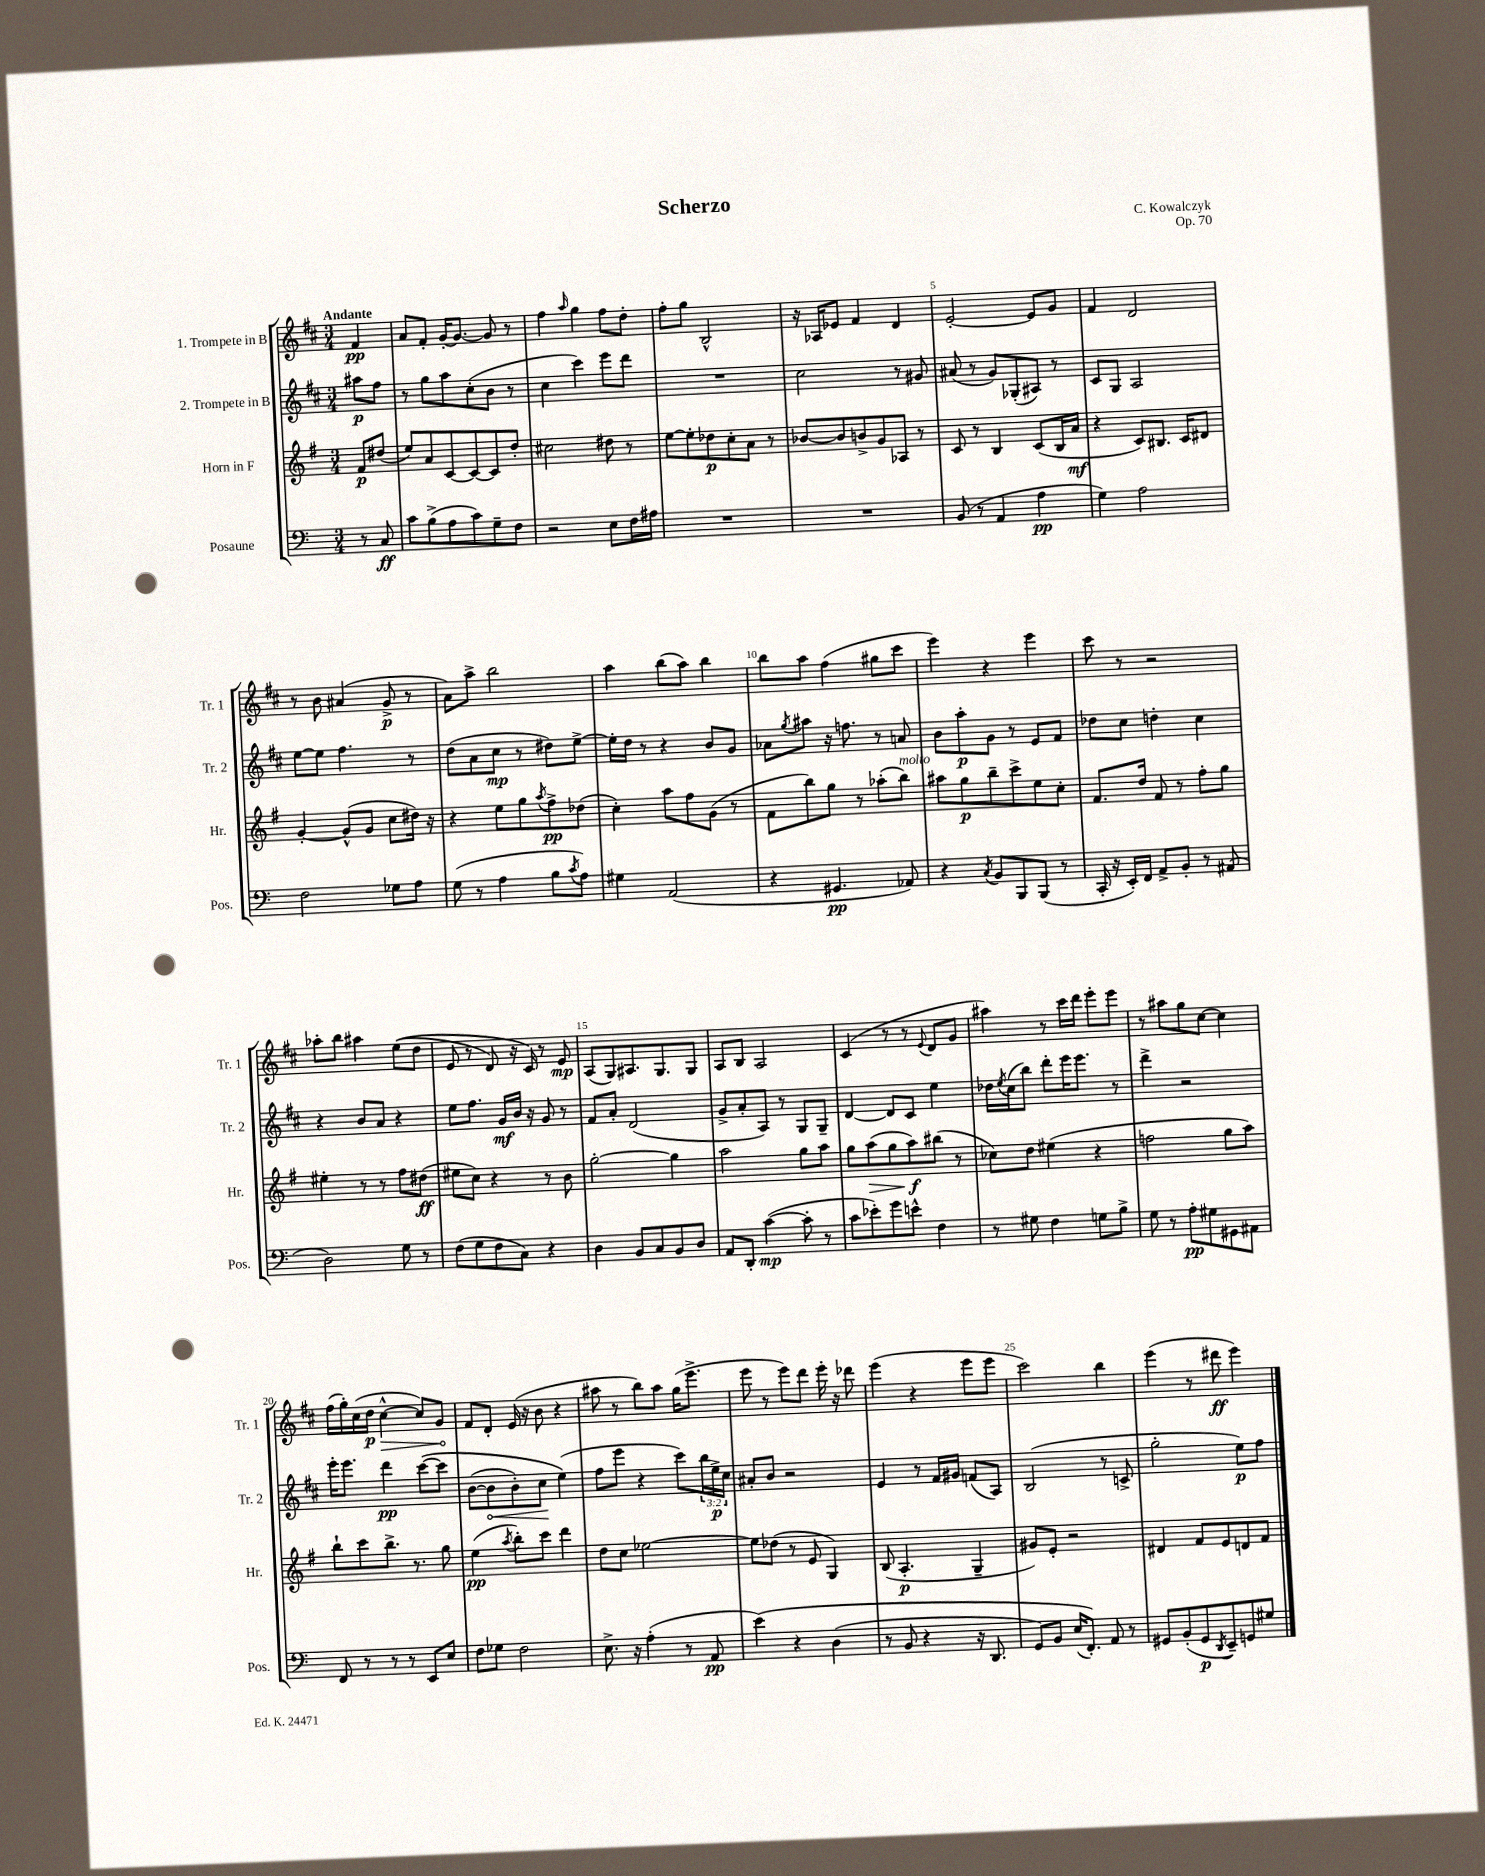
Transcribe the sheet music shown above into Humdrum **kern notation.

**kern	**kern	**kern	**kern
*staff4	*staff3	*staff2	*staff1
*clefF4	*clefG2	*clefG2	*clefG2
*k[]	*k[f#]	*k[f#c#]	*k[f#c#]
*M3/4	*M3/4	*M3/4	*M3/4
8r	8f#	8aa#	4f#
8C	(8dd#	8ff#	.
=	=	=	=
8c	8ee)	8r	8a
(8B^	8a	8gg	8f#'
8A	[8c	8aa	[16g'
.	.	.	8.g_
8c)	8c_	(8cc#'	.
8G~	8c]	8b	8g]
8F	8dd'	8r	8r
=	=	=	=
2r	2cc#	4cc#	4ff#
.	.	.	16qqaa
.	.	4ccc#)	4gg
8E	8dd#	8eee	8ff#
16F	8r	8ddd	8dd'
16A#	.	.	.
=	=	=	=
2.r	[8ee	2.r	8ff#'
.	8ee']	.	8gg
.	8dd-	.	2B^^
.	8cc'	.	.
.	8a	.	.
.	8r	.	.
=	=	=	=
2.r	[8b-	2cc#	16r
.	.	.	16A-
.	8b-]	.	8e-
.	8b^	.	4f#
.	8g	.	.
.	8A-	8r	4d
.	8r	8g#	.
=	=	=	=
(8BB	8c	(8a#	[2e'
8r	8r	8r	.
4AA	4B	8g)	.
.	.	(8G-'	.
4A	(8c	8A#)	8e]
.	16B	8r	8g
.	16a	.	.
=	=	=	=
4G)	4r	8c#	4f#
.	.	8G	.
2A	8c)	2A	2d
.	8.B#	.	.
.	16c	.	.
.	8d#	.	.
=	=	=	=
2F	[4g'	[8ee	8r
.	.	8ee]	8b
.	(8g^^]	4.ff#	(4a#
.	8g	.	.
8G-	8cc	.	8g^
8A	16dd#)	8r	8r
.	16r	.	.
=	=	=	=
(8G	4r	(8dd	8a)
8r	.	8a	8aa^
4A	8ee	8cc#	2bb
.	8gg	8r	.
.	8qaa	.	.
8B	8ff#^	8dd#)	.
8qc	.	.	.
8A)	(8dd-	[8ee^	.
=	=	=	=
4G#	4cc')	16ee']	4aa
.	.	16dd	.
.	.	8r	.
(2AA	8aa	4r	(8bb
.	8ff#	.	8aa)
.	(8g	8b	4bb
.	8r	8g	.
=	=	=	=
4r	8f#	8a-	8bb
.	.	8qgg	.
.	8bb)	8aa#	8aa
4.GG#	8gg	16r	(4ff#
.	.	8.ff	.
.	8r	.	.
.	(8aa-'	8r	8gg#
8AA-)	8bb)	8a	8ccc#
=	=	=	=
4r	8aa#	8b	4eee)
.	8gg	8aa'	.
8qC	.	.	.
8BB	8bb~	8g	4r
8BBB	8ccc^	8r	.
(8BBB	8ee	8e	4eee
8r	8cc'	8f#	.
=	=	=	=
16CC'	8.f#	8dd-	8ccc#
16r	.	.	.
16EE')	.	8cc#	8r
16FF	16dd	.	.
8AA^	8f#	4dd'	2r
8BB'	8r	.	.
8r	8ff#'	4cc#	.
(8AA#	8gg	.	.
=	=	=	=
2D)	4ee#'	4r	8aa-'
.	.	.	8bb
.	8r	8b	4aa#
.	8r	8a	.
8G	8ff#	4r	&((8ee
8r	(8dd#	.	8dd
=	=	=	=
(8F	8ee#	8ee	8e
8G	8cc)	8.ff#	8r
8F	4r	.	8d)
.	.	16g	.
8C)	.	16b	16r
.	.	16r	16c#&)
4r	8r	8g	8r
.	8b	8r	8e
=	=	=	=
4D	[2gg'	8f#	(8A
.	.	8a'	8G)
8BB	.	(2d	8.A#
8C	.	.	.
.	.	.	8.G
8BB	4gg]	.	.
8D	.	.	8G
=	=	=	=
8AA	2aa	8g^	8A
8DD'	.	8a'	8B
([4c	.	8A)	2A
.	.	8r	.
8c']	8gg	8G	.
8r	8aa	8G~	.
=	=	=	=
8c	8gg	[4d	(4c#
8e-')	(8aa	.	.
8g	8gg	8d]	8r
8e^^	8aa)	8c#	8r
.	.	.	8qqe
4F	(8bb#	4ee	8d
.	8r	.	8g
=	=	=	=
8r	8cc-)	16dd-	4aa#)
.	.	8qee	.
.	.	(16cc#	.
8G#	8dd	8bb)	.
4F	(4ee#	8ddd'	8r
.	.	16eee	16ccc#
.	.	8.eee	16ddd
8G	4r	.	8eee'
8B^	.	8r	8eee
=	=	=	=
8G	2ff	4ddd^	8r
8r	.	.	8aa#
8A'	.	2r	8gg
8G#	.	.	[8cc#
8GG#	8gg	.	4cc#]
8AA#	8aa)	.	.
=	=	=	=
8FF	8bb`	16eee'	(16ff#
.	.	8.eee	16gg')
8r	8ccc	.	(16cc#
.	.	.	16dd
8r	8.bb^	4ddd	[4cc#^^
8r	.	.	.
.	8.r	.	.
8EE	.	&([8ccc#	8cc#])
8E	8gg	8ccc#]	8g
=	=	=	=
8F	(4ee	([8b	8f#
8G-	.	8b]	8d'
.	8qaa	.	.
2F	8bb')	8b')	(16e
.	.	.	16r
.	8ccc	8cc#	8b
.	4ddd	(4ee&)	4r
=	=	=	=
8.E^	8dd	8ff#	8aa#
.	8cc	8eee	8r
16r	.	.	.
(4A'	[2ee-	4r	8bb)
.	.	.	8aa#
8r	.	8ccc#)	(16gg
.	.	.	8.eee^
8AA	.	24bb	.
.	.	24ee^	.
.	.	24cc#	.
=	=	=	=
&(4e)	8ee-]	8a#'	8eee
.	(8dd-	8b	8r
4r	8r	2r	8eee)
.	8e	.	8ddd
(4D	4G)	.	16eee'
.	.	.	16r
.	.	.	8ddd-
=	=	=	=
8r	(8B	4e	(4eee
8BB	4.A'	.	.
4r	.	8r	4r
.	.	16f#	.
.	.	16g#	.
16r	4G~	(8f	8eee
8.DD	.	.	.
.	.	8A)	8eee
=	=	=	=
8GG)	8g#)	(2B	2ccc#)
8BB	8e'	.	.
(16E	2r	.	.
8.FF')&)	.	.	.
8AA	.	8r	4bb
8r	.	8c^	.
=	=	=	=
8GG#	4d#	2gg'	(4eee
(8BB'	.	.	.
8GG#	8f#	.	8r
8qDD	.	.	.
8EE~)	8e	.	8ddd#
8GG	8d	8ee)	4eee)
8G#	8f#	8ff#	.
==	==	==	==
*-	*-	*-	*-
